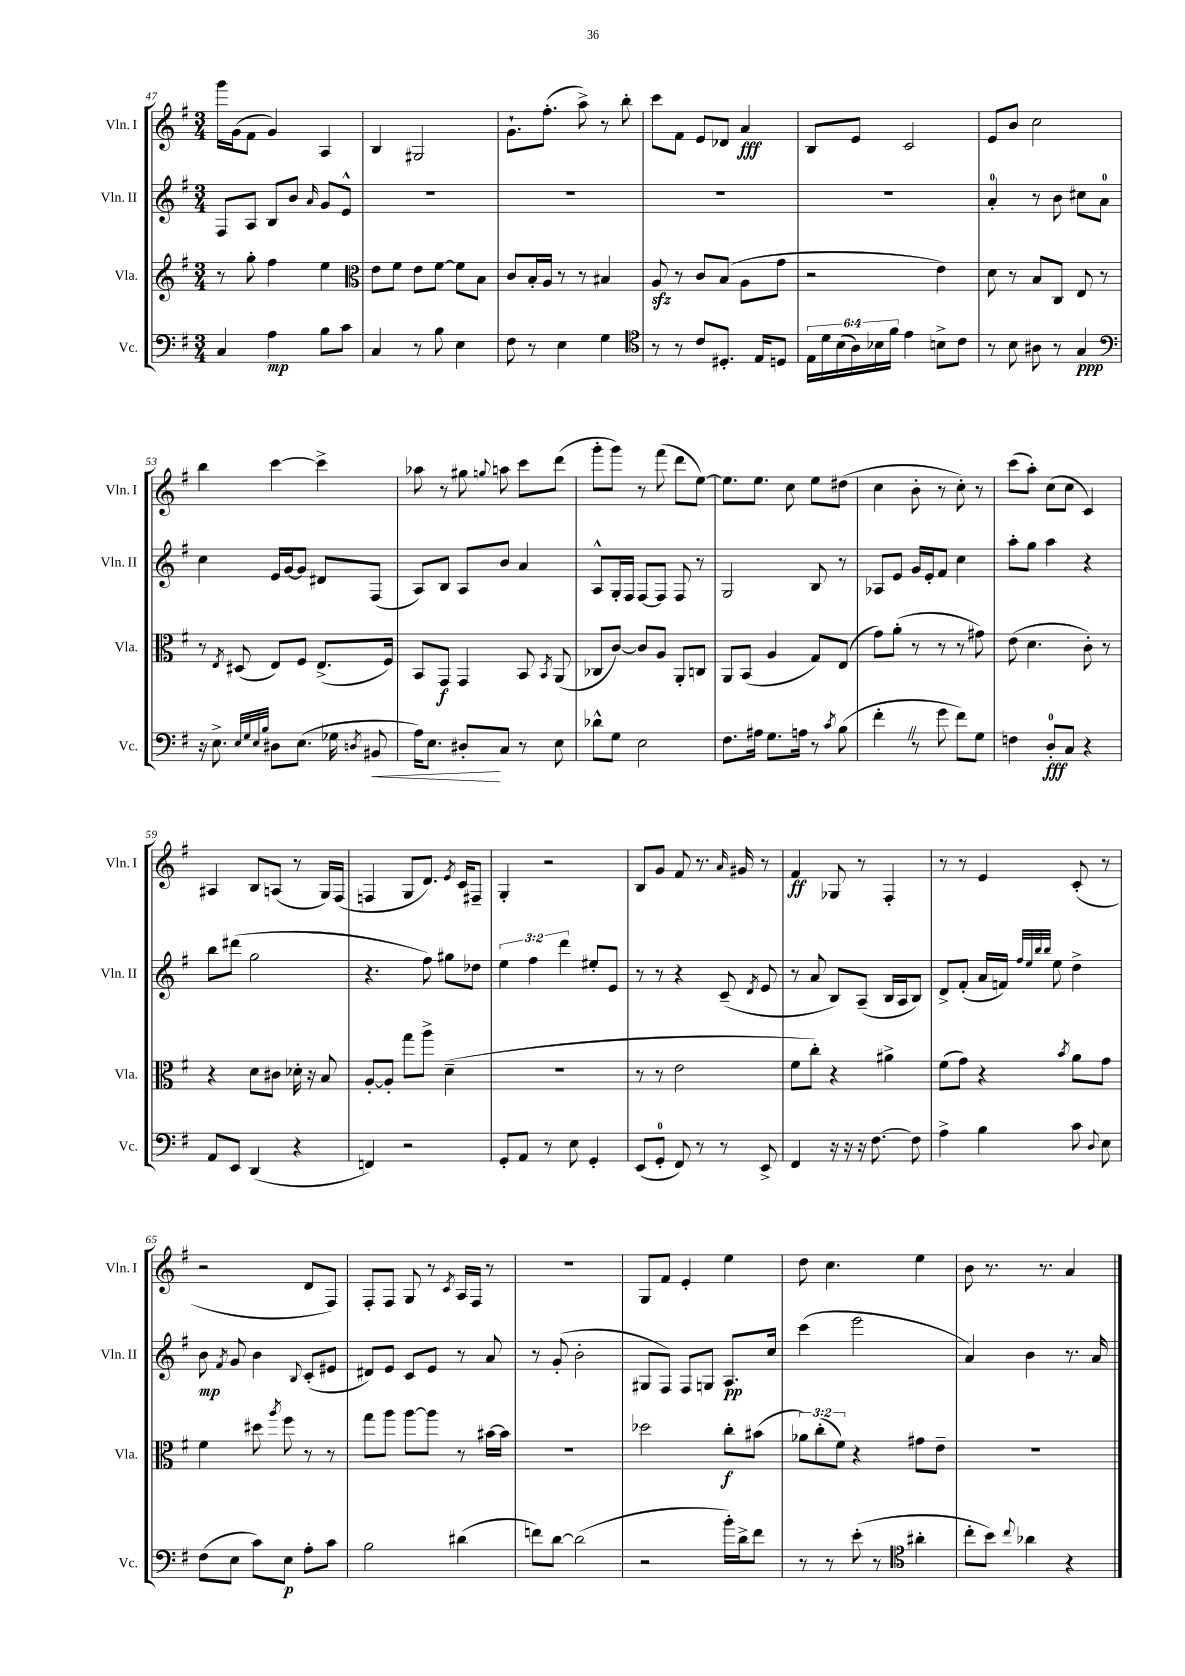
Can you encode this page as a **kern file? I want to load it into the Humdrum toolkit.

**kern	**kern	**kern	**kern
*staff4	*staff3	*staff2	*staff1
*clefF4	*clefG2	*clefG2	*clefG2
*k[f#]	*k[f#]	*k[f#]	*k[f#]
*M3/4	*M3/4	*M3/4	*M3/4
4C/	8r	8F#/L	16ggg\LL
.	.	.	(16g\J
.	8gg'\	8A/J	8f#\J
4A\	4ff#\	8B/L	4g/)
.	.	8b/J	.
.	.	16qqa/	.
8B\L	4ee\	8g/L	4A/
8c\J	.	8e^^/J	.
=	=	=	=
*	*clefC3	*	*
4C/	8e\L	2.r	4B/
.	8f#\J	.	.
8r	8e\L	.	2G#/
8B\	[8f#\J	.	.
4E\	8f#\]L	.	.
.	8B\J	.	.
=	=	=	=
8F#\	8c/L	2.r	8.g`\L
8r	16B'/L	.	.
.	16A/JJ	.	(8.ff#'\J
4E\	8r	.	.
.	8r	.	8aa^\)
4G\	4B#/	.	8r
.	.	.	8bb'\
=	=	=	=
*clefC4	*	*	*
8r	8A/	2.r	8ccc\L
8r	8r	.	8f#\J
8c/L	8c/L	.	8e/L
8.D#'/J	(8B/J	.	8d-/J
.	8A\L	.	4a/
16E/LK	.	.	.
8D/J	8g\J	.	.
=	=	=	=
24E\LL	2r	2.r	8B/L
24d\	.	.	.
(24B\	.	.	.
24A\)	.	.	8e/J
24B-\	.	.	.
24f#\JJ	.	.	.
4e\	.	.	2c/
8B^\L	4e\)	.	.
8c\J	.	.	.
=	=	=	=
8r	8d\	4a'/	8e/L
8B\	8r	.	8b/J
8A#\	8B/L	8r	2cc\
8r	8C/J	8b\	.
4G/	8E/	8cc#\L	.
.	8r	8a\J	.
=	=	=	=
*clefF4	*	*	*
16r	8r	4cc\	4bb\
8.E^\	.	.	.
.	8qE/	.	.
.	(8D#/	.	.
32qqE/LLL	.	.	.
32qqG/	.	.	.
32qqE/	.	.	.
32qqB/JJJ	.	.	.
8D#\L	8E/L)	16e/LL	[4ccc\
.	.	[16g/J	.
(8.E\J	8F#/J	8g/]J	.
.	(8.E^/L	8d#/L	4ccc^\]
16G-\	.	.	.
8qD/	.	.	.
8BB#/	.	(8F#/J	.
.	16F#/Jk)	.	.
=	=	=	=
16A\LK)	8BB/L	8A/L)	8aa-\
8.E\J	.	.	.
.	8GG/J	8B/J	8r
8D#'/L	4GG/	8A/L	8gg#\
.	.	.	8qqgg/
8C/J	.	8b/J	8aa\
8r	8BB/	4a/	8ccc\L
.	8qBB/	.	.
8E\	(8AA/	.	(8ddd\J
=	=	=	=
8d-^^\L	8C-/L	8A^^/L	8ggg'\L
8G\J	[8c/J)	16G'/L	8ggg\J)
.	.	16F#/JJ	.
2E\	8c/]L	[8F#/L	8r
.	8A/J	8F#/]J	(8fff#\
.	8AA'/L	8F#/	8ddd\L
.	8C/J	8r	[8ee\J)
=	=	=	=
8.F#\L	8AA/L	2G/	8.ee\]L
.	(8BB/J	.	.
16A#\Jk	.	.	8.ee\J
8.G\L	4A/	.	.
.	.	.	8cc\
16A\Jk	.	.	.
8r	8G/L)	8B/	8ee\L
8qc/	.	.	.
(8B\	(8E/J	8r	(8dd#\J
=	=	=	=
4f#'\	8g\L)	8A-/L	4cc\
.	(8a'\J	8e/J	.
8r	8r	16g/LL	8b'\
.	.	16e'/J	.
8g\	8r	8f#/J	8r
8f#\L)	8r	4cc\	8cc'\)
8G\J	8g#\)	.	8r
=	=	=	=
4F\	(8e\	8aa'\L	(8ccc\L
.	4.d\	8gg\J	8aa'\J)
8D'/L	.	4aa\	(8cc\L
8C/J	.	.	8cc\J
4r	8c'\)	4r	4c/)
.	8r	.	.
=	=	=	=
8AA/L	4r	8bb\L	4A#/
8EE/J	.	(8ddd#\J	.
(4DD/	8d\L	2gg\	8B/L
.	8c#\J	.	(8A/J
4r	16d-'\	.	8r
.	16r	.	.
.	8B/	.	16G/LL)
.	.	.	(16F#/JJ
=	=	=	=
4FF/)	[8A'/L	4.r	4F/
.	8A'/]J	.	.
2r	8gg\L	.	8G/L
.	8aa^\J	8ff#\)	8.d/J)
.	(4d~\	8gg#\L	.
.	.	.	8qe/
.	.	.	16c/LK
.	.	8dd-\J	8F#~/J
=	=	=	=
8GG'/L	2.r	6ee\	4G'/
8AA/J	.	.	.
.	.	6ff#\	.
8r	.	.	2r
.	.	6ddd\	.
8E\	.	.	.
4GG'/	.	8ee#'/L	.
.	.	8e/J	.
=	=	=	=
(8EE/L	8r	8r	8B/L
8GG'/J	8r	8r	8g/J
8FF#/)	2e\	4r	8f#/
8r	.	.	8.r
8r	.	(8c~/	.
.	.	.	16qqa/
.	.	.	16g#/
.	.	8qd/	.
8EE^/	.	8e/	8r
=	=	=	=
4FF#/	8f#\L	8r	4f#/
.	8cc'\J)	8a/	.
16r	4r	8B/L)	8G-/
16r	.	.	.
16r	.	(8A~/J	8r
[8.F#\	.	.	.
.	4a#^\	16B/LL	4F#'/
.	.	16A/J	.
8F#\]	.	8B/J)	.
=	=	=	=
4A^\	(8f#\L	8d^/L	8r
.	8g\J)	(8f#'/J	8r
4B\	4r	16a/LL	4e/
.	.	16f/JJ)	.
.	.	32qqff#/LLL	.
.	.	32qqee/	.
.	.	32qqbb/	.
.	.	32qqbb/JJJ	.
.	.	8ee\	.
.	8qb/	.	.
8c\	8a\L	4dd^\	(8c'/
8qqD/	.	.	.
8E\	8g\J	.	8r
=	=	=	=
(8F#\L	4f#\	8b\	2r
.	.	8qf#/	.
8E\J	.	8g/	.
8c\L)	8dd#\	4b\	.
.	8qaa/	.	.
8E\J	8ff#\	.	.
.	.	8qqB/	.
8A'\L	8r	(8c'/L	8d/L
8c\J	8r	8e#/J	8F#/J)
=	=	=	=
2B\	8gg\L	8d#/L)	8F#'/L
.	8aa\J	8e/J	8F#/J
.	[8aa\L	8c/L	8G/
.	8aa\]J	8e/J	8r
.	.	.	8qc/
(4d#\	8r	8r	16A/LL
.	.	.	16F#/JJ
.	[16b#\LL	8a/	8r
.	16b#\]JJ	.	.
=	=	=	=
8f\L)	2.r	8r	2.r
[8d\J	.	(8g'/	.
(2d\]	.	2b'\	.
=	=	=	=
2r	2dd-\	8G#/L	8G/L
.	.	8F#/J)	8f#/J
.	.	8F#/L	4e'/
.	.	8G/J	.
16b'\LL)	8cc'\L	8.A/L	4ee\
16d^\J	.	.	.
8f#\J	(8b#\J	.	.
.	.	16cc/Jk	.
=	=	=	=
8r	12a-\L)	(4ccc\	8dd\
.	(12cc'\	.	.
8r	.	.	4.cc\
.	12f#\J)	.	.
(8e'\	4r	2eee\	.
8r	.	.	.
*clefC4	*	*	*
4a#'\	8g#\L	.	4ee\
.	8e~\J	.	.
=	=	=	=
8cc'\L	2.r	4a/)	8b\
8b\J)	.	.	8.r
8qqcc/	.	.	.
4a-\	.	4b\	.
.	.	.	8.r
4r	.	8.r	4a/
.	.	16a/	.
==	==	==	==
*-	*-	*-	*-
